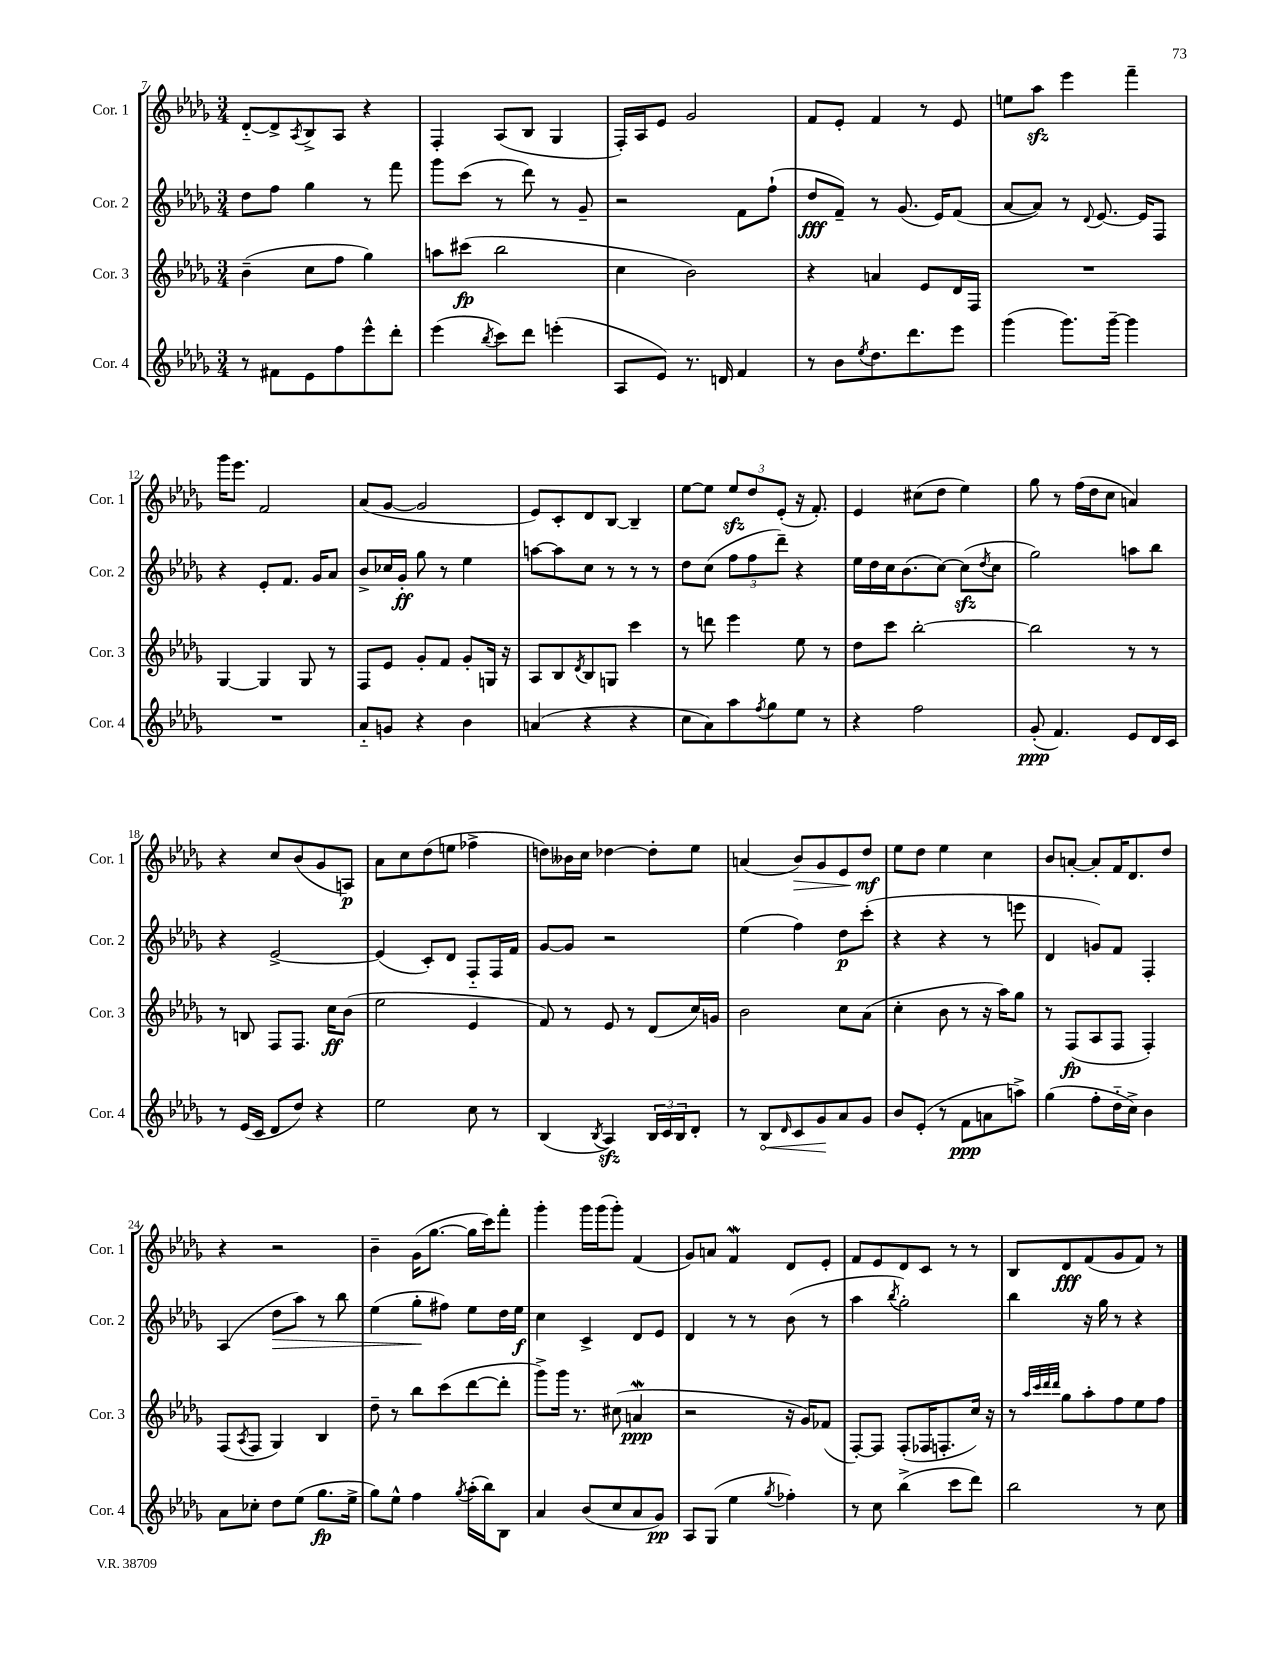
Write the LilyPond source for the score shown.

<<
\new StaffGroup <<
\new Staff = "s0" \with { instrumentName = "Cor. 1" shortInstrumentName = "Cor. 1" } {
    \clef treble \key des \major \numericTimeSignature \time 3/4
    des'8~-_ des'8-> \acciaccatura { aes8 } bes8-> aes8 r4 |
    f4-. aes8( bes8 ges4 |
    f16-.) aes16 ees'8 ges'2 |
    f'8 ees'8-. f'4 r8 ees'8 |
    e''8 aes''8\sfz ees'''4 f'''4-- |
    ges'''16 ees'''8. f'2 |
    aes'8( ges'8~ ges'2 |
    ees'8) c'8-. des'8 bes8~ bes4-- |
    ees''8~ ees''8 \tuplet 3/2 { ees''8\sfz des''8 ees'8-.( } r16 f'8.-.) |
    ees'4 cis''8( des''8 ees''4) |
    ges''8 r8 f''16( des''16 c''8 a'4) |
    r4 c''8 bes'8( ges'8 a8\p) |
    aes'8 c''8 des''8( e''8 fes''4-> |
    d''8) beses'16 c''16 des''4~ des''8-. ees''8 |
    a'4( bes'8\>) ges'8 ees'8 des''8\mf\! |
    ees''8 des''8 ees''4 c''4 |
    bes'8 a'8~-. a'8-. f'16 des'8. des''8 |
    r4 r2 |
    bes'4-- ges'16( ges''8.~ ges''16 c'''16) f'''8-. |
    ges'''4-. ges'''16 ges'''16( ges'''8-.) f'4( |
    ges'8) a'8 f'4\mordent des'8 ees'8-. |
    f'8 ees'8 des'8 c'8 r8 r8 |
    bes8 des'8\fff f'8( ges'8 f'8) r8 \bar "|." |
}
\new Staff = "s1" \with { instrumentName = "Cor. 2" shortInstrumentName = "Cor. 2" } {
    \clef treble \key des \major \numericTimeSignature \time 3/4
    des''8 f''8 ges''4 r8 f'''8 |
    ges'''8 c'''8( r8 des'''8) r8 ges'8-- |
    r2 f'8 f''8-!( |
    des''8\fff f'8--) r8 ges'8.( ees'16) f'8( |
    aes'8~ aes'8) r8 \appoggiatura { des'8 } ees'8.~ ees'16 f8 |
    r4 ees'8-. f'8. ges'16 aes'8 |
    bes'8-> ces''16 ges'16-.\ff ges''8 r8 ees''4 |
    a''8~ a''8 c''8 r8 r8 r8 |
    des''8 c''8( \tuplet 3/2 { f''8 f''8 des'''8--) } r4 |
    ees''16 des''16 c''16 bes'8.( c''8~) c''8\sfz( \acciaccatura { des''8 } c''8 |
    ges''2) a''8 bes''8 |
    r4 ees'2~-> |
    ees'4( c'8-.) des'8 f8-_ f16 f'16 |
    ges'8~ ges'8 r2 |
    ees''4( f''4) des''8\p c'''8-.( |
    r4 r4 r8 e'''8 |
    des'4 g'8) f'8 f4-. |
    aes4( des''8\> aes''8) r8 bes''8 |
    ees''4( ges''8-.\! fis''8) ees''8 des''16 ees''16\f |
    c''4 c'4-> des'8 ees'8 |
    des'4 r8 r8 bes'8( r8 |
    aes''4 \acciaccatura { bes''8 } ges''2-.) |
    bes''4 r16 ges''16 r8 r4 \bar "|." |
}
\new Staff = "s2" \with { instrumentName = "Cor. 3" shortInstrumentName = "Cor. 3" } {
    \clef treble \key des \major \numericTimeSignature \time 3/4
    bes'4--( c''8 f''8 ges''4) |
    a''8 cis'''8\fp( bes''2 |
    c''4 bes'2) |
    r4 a'4 ees'8 des'16 f16 |
    R2. |
    ges4~ ges4 ges8 r8 |
    f8 ees'8 ges'8-. f'8 ges'8-. g16 r16 |
    aes8 bes8 \acciaccatura { des'8 } bes8 g8 c'''4 |
    r8 d'''8 ees'''4 ees''8 r8 |
    des''8 c'''8 bes''2~-. |
    bes''2 r8 r8 |
    r8 b8 f8 f8. c''16\ff bes'8( |
    ees''2 ees'4 |
    f'8) r8 ees'8 r8 des'8( c''16) g'16 |
    bes'2 c''8 aes'8( |
    c''4-. bes'8 r8 r16 aes''16) ges''8 |
    r8 f8\fp( aes8 f8 f4-.) |
    f8( \acciaccatura { aes8 } f8 ges4) bes4 |
    des''8-- r8 bes''8 c'''8( des'''8~ des'''8-. |
    ges'''8->) ges'''16 r8. cis''8( a'4\mordent\ppp |
    r2 r16 ges'16) fes'8( |
    f8~-.) f8 f8-.( fes16 f8.-. c''16) r16 |
    r8 \grace { aes''32 c'''32 des'''32 des'''32 } ges''8 aes''8-. f''8 ees''8 f''8 \bar "|." |
}
\new Staff = "s3" \with { instrumentName = "Cor. 4" shortInstrumentName = "Cor. 4" } {
    \clef treble \key des \major \numericTimeSignature \time 3/4
    r8 fis'8 ees'8 f''8 ees'''8-^ des'''8-. |
    ees'''4( \acciaccatura { bes''8 } c'''8) des'''8 e'''4-.( |
    aes8 ees'8) r8. d'16 f'4 |
    r8 bes'8 \acciaccatura { ees''8 } des''8. des'''8. ees'''8 |
    ges'''4( ges'''8.) ges'''16~-- ges'''4 |
    R2. |
    aes'8-_ g'8 r4 bes'4 |
    a'4( r4 r4 |
    c''8 aes'8) aes''8 \acciaccatura { f''8 } ges''8 ees''8 r8 |
    r4 f''2 |
    ges'8-.\ppp( f'4.) ees'8 des'16 c'16 |
    r8 ees'16( c'16 des'8 des''8) r4 |
    ees''2 c''8 r8 |
    bes4( \acciaccatura { bes8 } aes4\sfz) \tuplet 3/2 { bes16 c'16 bes16 } des'8-. |
    r8 \once \override Hairpin.circled-tip = ##t bes8\< \grace { des'16 } c'8 ges'8\! aes'8 ges'8 |
    bes'8 ees'8-.( r8 f'8\ppp a'8 a''8->) |
    ges''4( f''8-. des''16-_ c''16->) bes'4 |
    aes'8 ces''8-. des''8 ees''8( ges''8.\fp ees''16-> |
    ges''8) ees''8-^ f''4 \acciaccatura { ges''8 } aes''16-.( bes''16) bes8 |
    aes'4 bes'8( c''8 aes'8 ges'8\pp) |
    aes8 ges8( ees''4 \acciaccatura { ges''8 } fes''4-.) |
    r8 c''8 bes''4->( c'''8 des'''8) |
    bes''2 r8 c''8 \bar "|." |
}
>>
>>
\layout { \context { \Score currentBarNumber = #7 } }
